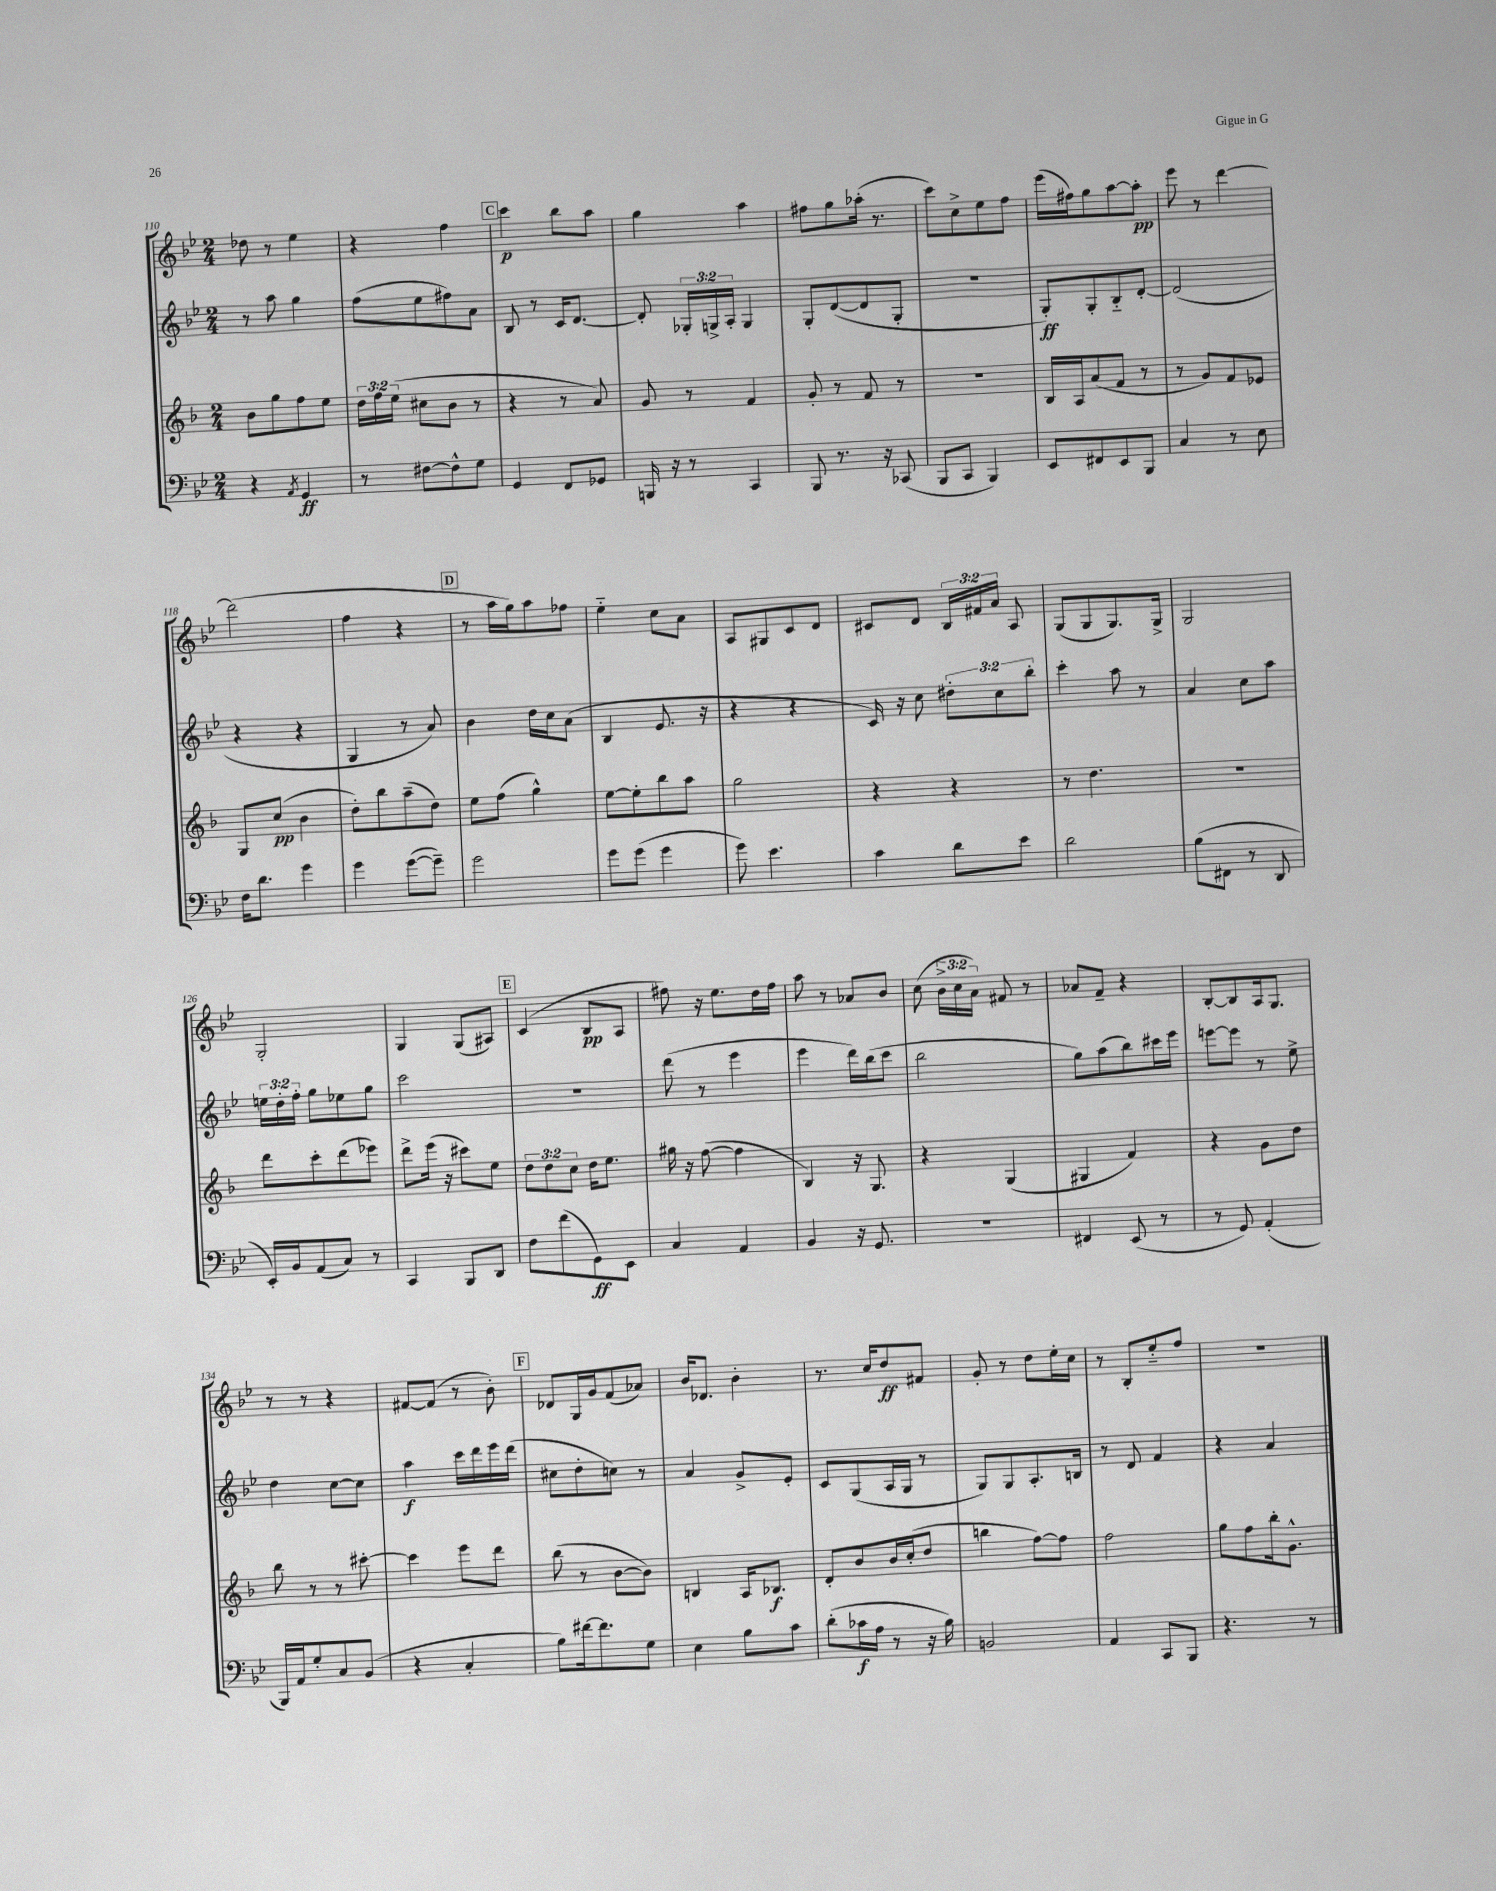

**kern	**kern	**kern	**kern
*staff4	*staff3	*staff2	*staff1
*clefF4	*clefG2	*clefG2	*clefG2
*k[b-e-]	*k[b-]	*k[b-e-]	*k[b-e-]
*M2/4	*M2/4	*M2/4	*M2/4
4r	8b-	8r	8dd-
.	8gg	8aa	8r
8qAA	.	.	.
4GG	8ff	4gg	4ee-
.	8ee	.	.
=	=	=	=
8r	24dd	(8ff	4r
.	24ff	.	.
.	(24ee	.	.
[8F#	8cc#	8ee-	.
8F#^^]	8b-	8ff#)	4ff
8G	8r	8a	.
=	=	=	=
4GG	4r	8B-	4ccc
.	.	8r	.
8FF	8r	16c	8bb-
.	.	[8.d	.
8GG-	8a)	.	8aa
=	=	=	=
16BBB	8g	8d']	4gg
16r	.	.	.
8r	8r	24G-'	.
.	.	24G^	.
.	.	24A'	.
4CC	4f	4G	4aa
=	=	=	=
8BBB-	8g'	8G'	8ff#
8.r	8r	([8d	8gg
.	8f	8d]	(16aa-'
16r	.	.	8.r
(8CC-	8r	8G'	.
=	=	=	=
8BBB-	2r	2r	8ccc)
8CC	.	.	8cc^
4BBB-)	.	.	8ee-
.	.	.	8ff
=	=	=	=
8EE-	16B-	8G')	(16eee-
.	16A	.	16ff#)
8FF#	(8a	8G'	8gg
8EE-	8f	8B-'~	[8aa
8BBB-	8r	[8d'	8aa']
=	=	=	=
4C	8r	(2d]	8eee-
.	8g)	.	8r
8r	8f	.	[4ddd
8E-	8e-	.	.
=	=	=	=
16F	8G	4r	(2ddd]
8.d	.	.	.
.	(8cc	.	.
4g	4b-	4r	.
=	=	=	=
4g	8dd')	4G	4ff
.	8bb-	.	.
([8g	(8aa~	8r	4r
8g~])	8dd)	8a)	.
=	=	=	=
2g	8ee	4b-	8r
.	(8ff	.	16aa
.	.	.	16gg)
.	4gg^^)	16dd	8aa
.	.	16cc	.
.	.	(8a	8ff-
=	=	=	=
8g	[8ee	4B-	4ee-'~
(8g	8ee']	.	.
4g	8bb-	8.e-	8cc
.	8aa	.	8a
.	.	16r	.
=	=	=	=
8g)	2gg	4r	8A
4.e-	.	.	8G#
.	.	4r	8c
.	.	.	8d
=	=	=	=
4c	4r	16c)	8c#
.	.	16r	.
.	.	8cc	8d
8d	4r	12dd#'	24B-
.	.	.	24f#
.	.	12cc	24a
8e-	.	.	8A
.	.	12bb-'	.
=	=	=	=
2d	8r	4ccc'	(8G
.	4.dd	.	8G
.	.	8aa	8.G)
.	.	8r	.
.	.	.	16G^
=	=	=	=
(8B-	2r	4a	2G
8FF#	.	.	.
8r	.	8cc	.
8DD	.	8aa	.
=	=	=	=
16EE-')	8ddd	24ee	2G'
.	.	24dd'	.
16BB-	.	.	.
.	.	24ff'	.
(8AA	8ccc'	8gg	.
8C)	(8ddd	8ee-	.
8r	8eee-)	8gg	.
=	=	=	=
4CC	8ddd^	2ccc	4G
.	(16eee	.	.
.	16r	.	.
8BBB-	8ccc#)	.	(8G
8DD	8ee	.	8A#)
=	=	=	=
8F	12dd	2r	(4c
.	12dd	.	.
(8f	.	.	.
.	12cc	.	.
8GG)	16dd	.	8B-
.	8.ee	.	.
8EE-	.	.	8A
=	=	=	=
4C	16gg#	(8ddd	8ff#)
.	16r	.	.
.	([8ff	8r	16r
.	.	.	8.ee-
4AA	4ff]	4eee-	.
.	.	.	16dd
.	.	.	16ff#
=	=	=	=
4BB-	4B-)	4eee-	8aa
.	.	.	8r
16r	16r	16ddd)	8a-
8.GG	8.G	(16bb-	.
.	.	8ccc	8b-
=	=	=	=
2r	4r	2bb-	(8cc
.	.	.	24b-^
.	.	.	24cc
.	.	.	24a)
.	(4G	.	8f#
.	.	.	8r
=	=	=	=
4FF#	4G#	8gg)	8a-
.	.	(8aa	8f~
(8EE-	4f)	8bb-)	4r
8r	.	16ccc#	.
.	.	16eee-	.
=	=	=	=
8r	4r	[8eee	[8B-'
8GG)	.	8eee]	8B-]
(4AA'	8g	8r	16A
.	.	.	8.G
.	8dd	8ee-^	.
=	=	=	=
16BBB-)	8bb-	4dd	8r
16AA	.	.	.
8G'	8r	.	8r
8C	8r	[8cc	4r
(8BB-	[8ccc#'	8cc]	.
=	=	=	=
4r	4ccc#]	4aa	[8f#
.	.	.	(8f#]
4C'	8eee	16ccc	8r
.	.	16ddd	.
.	8ddd	16eee-	8b-')
.	.	(16ddd	.
=	=	=	=
8B-)	(8bb-	8cc#	8d-
[16f#	8r	8dd'	16G
8.f#]	.	.	16g
.	[8b-	8cc)	(8f
8G	8b-])	8r	8a-)
=	=	=	=
4E-	4B	4a	16b-
.	.	.	8.d-
8B-	16A	8g^	4b-'
.	8.B-	.	.
8c	.	8e-'	.
=	=	=	=
(8d'	8d'	8c	8.r
16c-	8b-	(8G	.
16A	.	.	16cc
8r	16b-	16A	8dd
.	(16cc'	16G	.
16r	8dd	8r	8f#
16B-)	.	.	.
=	=	=	=
2BB	4bb	8G)	8g'
.	.	8G	8r
.	[8ff)	8.A'	8dd
.	8ff]	.	16ee-'
.	.	16B	16cc
=	=	=	=
4AA	2ff	8r	8r
.	.	8d	8B-'
8CC	.	4f	8ee-'~
8BBB-	.	.	8ff
=	=	=	=
4.r	8gg	4r	2r
.	8ff	.	.
.	16bb-'	4a	.
.	8.g^^	.	.
8r	.	.	.
==	==	==	==
*-	*-	*-	*-
